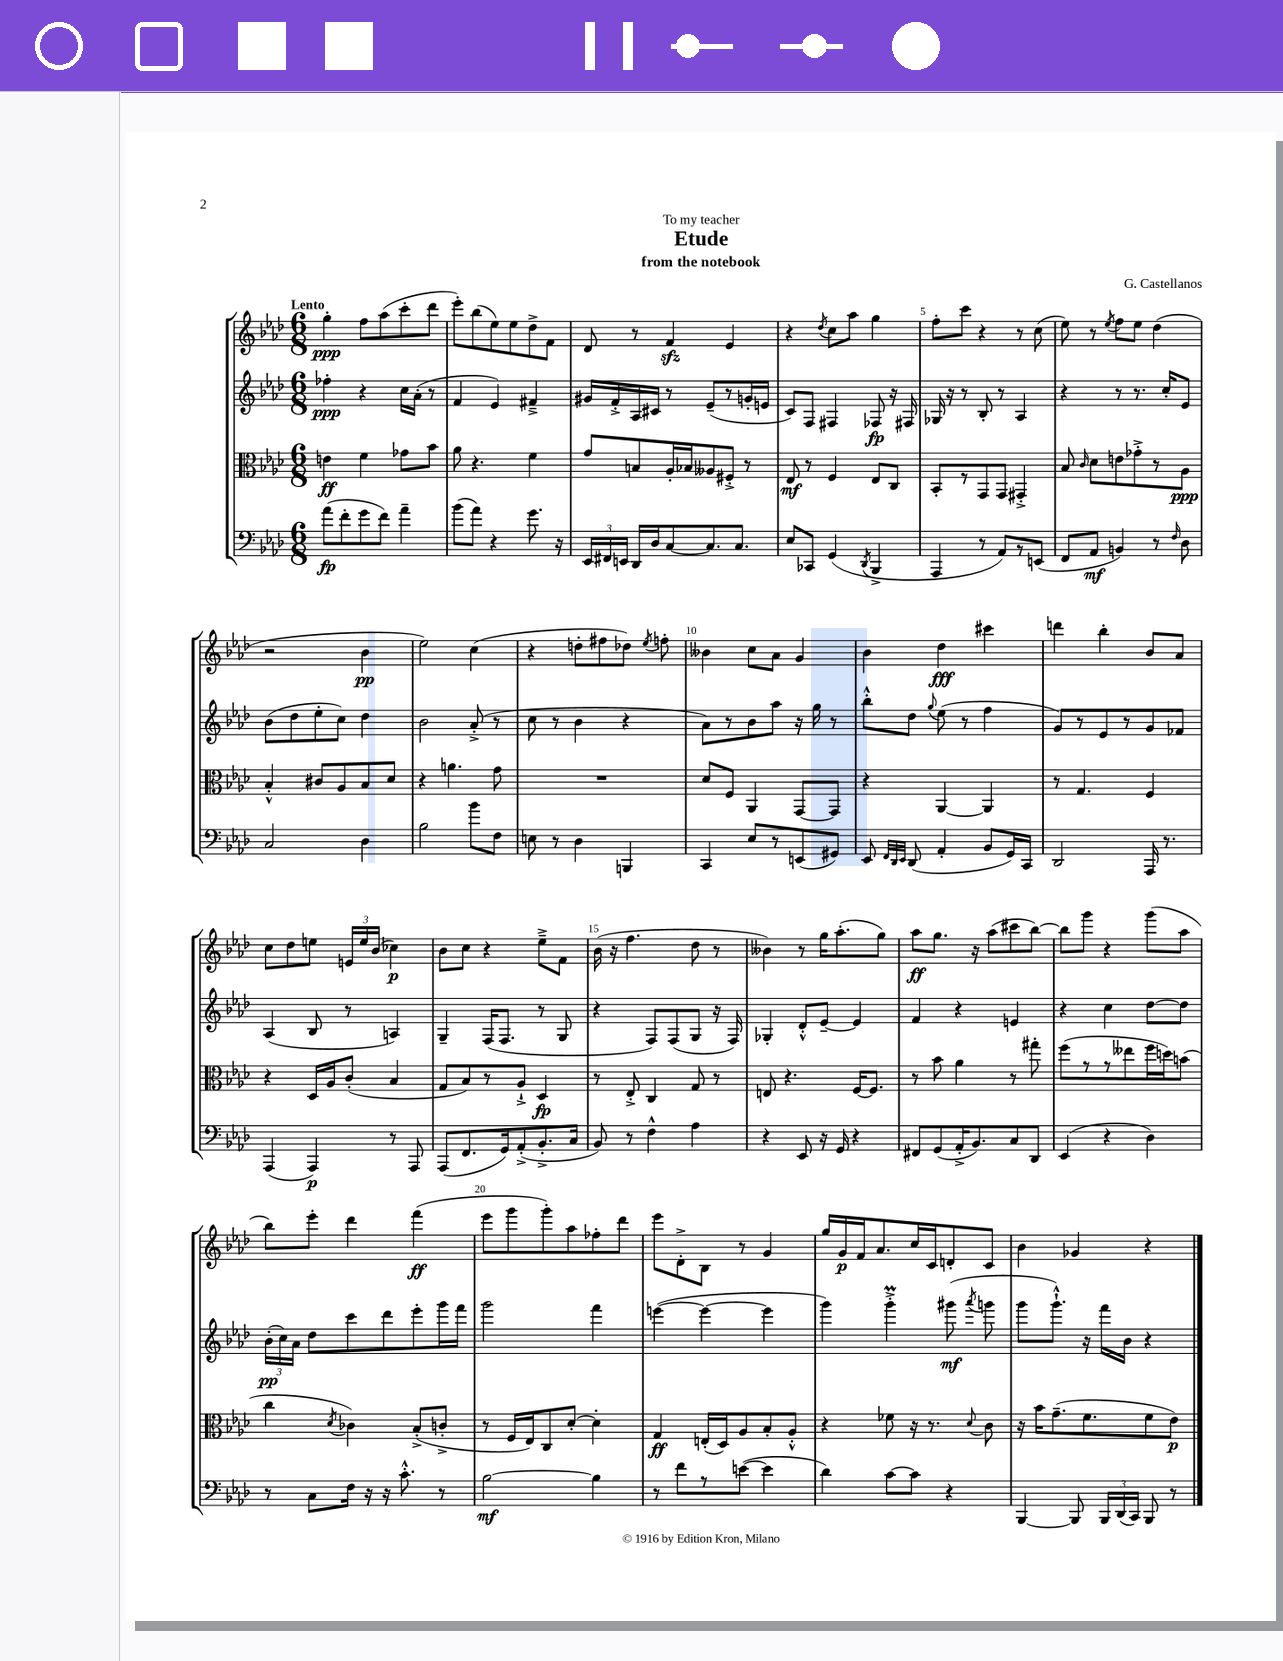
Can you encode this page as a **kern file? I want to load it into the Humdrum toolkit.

**kern	**kern	**kern	**kern
*staff4	*staff3	*staff2	*staff1
*clefF4	*clefC3	*clefG2	*clefG2
*k[b-e-a-d-]	*k[b-e-a-d-]	*k[b-e-a-d-]	*k[b-e-a-d-]
*M6/8	*M6/8	*M6/8	*M6/8
(8a-	4e	4ff-'	4gg'
8f'	.	.	.
8g	4f	4r	8ff
8f)	.	.	(8aa-
4a-~	8g-	16cc	8ccc'
.	.	(16a-'	.
.	8b-	8r	8ddd-
=	=	=	=
(8b-	8a-	4f	8eee-')
8a-)	4.r	.	(8bb-
4r	.	4e-)	8ee-)
.	.	.	8ee-
8.g	4f	4f#~^	8dd-^
.	.	.	8f
16r	.	.	.
=	=	=	=
24EE-	8g	16g#	8d-
24FF#	.	.	.
.	.	16f'^	.
24EE	.	.	.
16DD-	8B	16A-	8r
16D-	.	16c#	.
[8C	16A-'	8r	4f
.	16B-	.	.
8.C]	8A--	(8e-~	.
.	8F#'^	8r	4e-
8.C	.	.	.
.	8r	16g'	.
.	.	16e	.
=	=	=	=
8E-	8E-	8c)	4r
8CC-	8r	8F	.
.	.	.	8qdd-
(4GG	4F	4F#	8cc
.	.	.	8aa-
8qDD-	.	.	.
4BBB-^	8E-	8F-	4gg
.	8C	16r	.
.	.	16F#	.
=	=	=	=
4AAA-	8BB-'	16G-	8ff'
.	.	16r	.
.	8r	8r	8ccc
8r	8GG	8B-'	4r
8AA-)	8GG	8r	.
8r	4GG#'^	4A-	8r
(8EE	.	.	(8cc
=	=	=	=
8FF	8B-	4r	8ee-)
.	16qqc	.	.
8AA-	8d-	.	8r
.	.	.	8qee-
4BB)	8e	8r	8ff
.	8g-'^	8.r	8ee-
8r	8r	.	(4dd-
.	.	16cc'	.
16qqF	.	.	.
8D-	8A-	8e-	.
=	=	=	=
2C	4B-'^^	(8b-	2r
.	.	8dd-	.
.	8c#	8ee-'	.
.	8A-	8cc)	.
4D-	8B-	4dd-	4b-
.	8d-	.	.
=	=	=	=
2B-	4r	2b-	2ee-)
.	4.a	.	.
8b-	.	(8a-'^	(4cc
8F	8g	8r	.
=	=	=	=
8E	2.r	8cc	4r
8r	.	8r	.
4D-	.	4b-	8dd'
.	.	.	8ff#
4BBB	.	4r	8dd-)
.	.	.	8qee-
.	.	.	8ff'
=	=	=	=
4CC	8d-	8a-)	4b--
.	8F	8r	.
8E-	4AA-	8b-	8cc
8r	.	8aa-	8a-
(8EE	[8GG	16r	4g
.	.	16gg	.
8GG#)	8GG]	8r	.
=	=	=	=
8EE-	4r	8bb-'^^	4b-
32qqFF	.	.	.
32qqDD-	.	.	.
32qqEE-	.	.	.
(8DD-	.	8dd-	.
.	.	8qqgg	.
4AA-'	[4AA-	(8ee-	4dd-
.	.	8r	.
8BB-	4AA-]	4ff	4ccc#
16GG)	.	.	.
16CC	.	.	.
=	=	=	=
2DD-	8r	8g)	4ddd
.	4.G	8r	.
.	.	8e-	4bb-'
.	.	8r	.
16AAA-	4F	8g	8b-
8.r	.	.	.
.	.	8f-	8a-
=	=	=	=
(4AAA-	4r	(4A-	8cc
.	.	.	8dd-
4AAA-)	16D-	8B-	8ee
.	16A-	.	.
.	(8c'	8r	24e
.	.	.	24ee
.	.	.	(24b-
8r	4B-	4A)	4cc-)
8AAA-	.	.	.
=	=	=	=
(8AAA-	8G	4G~	8b-
8.FF	8B-)	.	8cc
.	8r	(16F	4r
16GG)	.	8.F	.
(8AA-'^	8A-`^	.	.
8.BB-'^	4D-	8r	8ee-~^
.	.	8G	8f
16C	.	.	.
=	=	=	=
8BB-)	8r	4r	(16b-
.	.	.	16r
8r	8E-'^	.	4.ff
4F^^	4C	8F)	.
.	.	(8F	.
4A-	8G	8G	8dd-
.	8r	16r	8r
.	.	16F)	.
=	=	=	=
4r	8E	4G-'	4b--)
.	4.r	.	.
8EE-	.	8d-'^^	8r
16r	.	[8e-~	16gg
16GG	.	.	(8.aa-'
4r	[16F	4e-]	.
.	8.F]	.	.
.	.	.	8gg)
=	=	=	=
8FF#	8r	4f	8aa-
(8GG	8b-	.	8.gg
16AA-'^	4a-	4r	.
8.BB-)	.	.	16r
.	.	.	(8aa-
8C	8r	4e	8ccc#
8DD-	8gg#'	.	[8bb-)
=	=	=	=
(4EE-	(8ff	4r	8bb-]
.	8r	.	8ggg
4r	8r	4cc	4r
.	8ee--	.	.
4D-)	16ff	[8dd-	(8ggg
.	16dd)	.	.
.	(8b	8dd-]	8aa-
=	=	=	=
8r	4cc	(24b-'	8bb-)
.	.	24cc)	.
.	.	24a-	.
8C	.	8dd-	8eee-'
.	8qd-	.	.
16F	4c-)	8ccc	4ddd-
16r	.	.	.
16r	.	8ddd-	.
8.c'^^	.	.	.
.	(8B-'^	8eee-'	(4fff
8r	8c'^	16ggg	.
.	.	16fff	.
=	=	=	=
[2B-	8r	2ggg	8eee-
.	16F	.	8ggg
.	16E-)	.	.
.	8C	.	8ggg')
.	[8d-'	.	8aa-
4B-]	4d-']	4fff	8ff-'
.	.	.	8ddd-
=	=	=	=
8r	4G	([4eee	8eee-
8f	.	.	8d-'^
8r	(16E'	4eee_	8B-
.	16D-)	.	.
([8e	8A-	.	8r
4e]	8B-'	4eee]	4g
.	8A-'^^	.	.
=	=	=	=
4d-)	4r	4ggg)	16gg
.	.	.	16g
.	.	.	16f
.	.	.	8.a-
[8c	8f-	4ggg'^	.
8c]	16r	.	16cc
.	8.r	.	16c
4r	.	(8ggg#	8d'
.	8qqd-	8qaaa-	.
.	8c	8ggg	8c
=	=	=	=
[4BBB-	16r	8ggg	4b-
.	16b-	.	.
.	(8.g~	8.ggg`^^)	.
8BBB-]	.	.	4g-
.	8.f	16r	.
24BBB-	.	16fff	.
(24DD-	.	.	.
.	.	16b-	.
24CC)	.	.	.
8BBB-	8f	4r	4r
8r	8e-)	.	.
==	==	==	==
*-	*-	*-	*-
